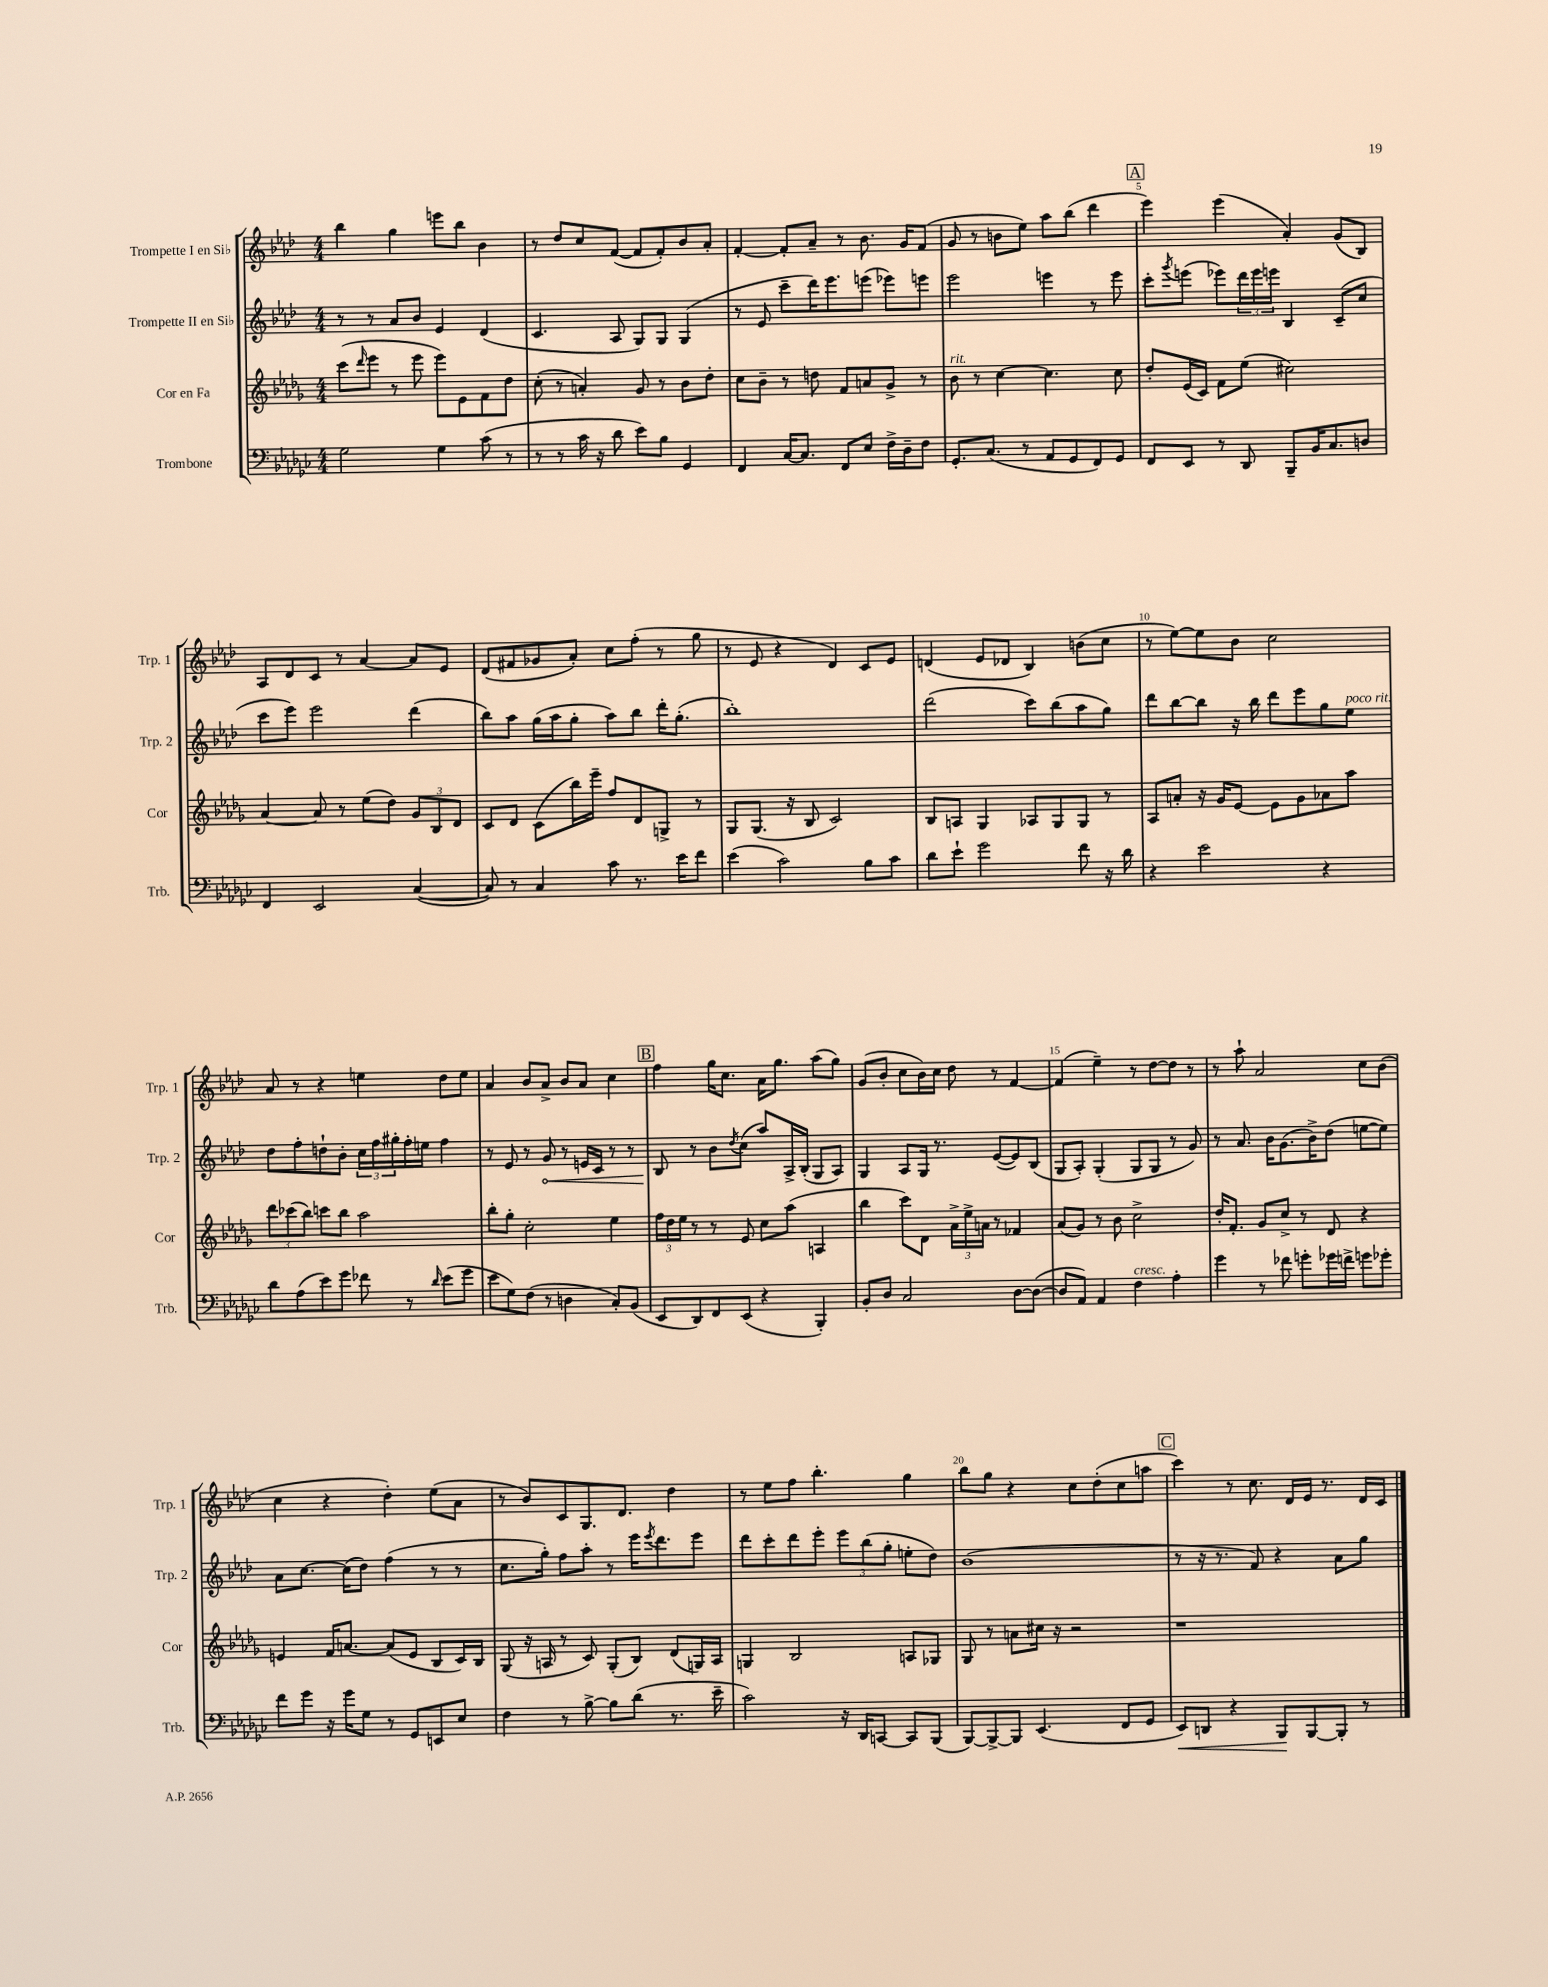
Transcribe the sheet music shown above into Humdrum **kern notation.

**kern	**dynam	**kern	**kern	**dynam	**kern
*part4	*part4	*part3	*part2	*part2	*part1
*staff4	*staff4	*staff3	*staff2	*staff2	*staff1
*I"Trombone	*	*I"Cor en Fa	*I"Trompette II en Si♭	*	*I"Trompette I en Si♭
*I'Trb.	*	*I'Cor	*I'Trp. 2	*	*I'Trp. 1
*clefF4	*	*clefG2	*clefG2	*	*clefG2
*k[b-e-a-d-g-c-]	*	*k[b-e-a-d-g-]	*k[b-e-a-d-]	*	*k[b-e-a-d-]
*M4/4	*	*M4/4	*M4/4	*	*M4/4
=1	=1	=1	=1	=1	=1
2G-\	.	(8ccc\L	8r	.	4bb-\
.	.	16qqddd-/	.	.	.
.	.	8eee-\J	8r	.	.
.	.	8r	8a-/L	.	4gg\
.	.	8eee-\	8b-/J	.	.
4G-\	.	8eee-\L)	4e-/	.	8eeen\L
.	.	8e-\	.	.	8bb-\J
(8c-\	.	8f\	(4d-/	.	4b-\
8r	.	8dd-\J	.	.	.
=2	=2	=2	=2	=2	=2
8r	.	(8cc'\	4.c/	.	8r
8r	.	8r	.	.	8dd-/L
16c-\	.	4an'/)	.	.	8cc/
16r	.	.	.	.	.
8d-\	.	.	8A-/	.	([8f/J
8e-\L)	.	8g-/	8G/L)	.	8f/L]
8B-\J	.	8r	8G/J	.	8f'/)
4GG-/	.	8b-\L	(4G/	.	8b-/
.	.	8dd-'\J	.	.	8a-'/J
=3	=3	=3	=3	=3	=3
4FF/	.	8cc\L	8r	.	[4f'/
.	.	8b-~\J	8e-/	.	.
[16C-/KL	.	8r	8ccc~\L	.	8f'/L]
8.C-/J]	.	.	.	.	.
.	.	8ddn\	16ddd-\K)	.	8a-~/J
.	.	.	8.eee-\	.	.
8FF/L	.	8f/L	.	.	8r
8E-/J	.	8an/	(8eeen\J	.	8.b-\
16F^\LL	.	8g-^/J	8eee-X\L)	.	.
16D-~\J	.	.	.	.	16g/KL
8F\J	.	8r	8eeen\J	.	(8f/J
=4	=4	=4	=4	=4	=4
!	!	!LO:TX:a:i:t=rit.	!	!	!
8.GG-'/L	.	8b-\	2eee-\	.	8g/
.	.	8r	.	.	8r
(8.C-/J	.	.	.	.	.
.	.	[4cc\	.	.	8bn\L
8r	.	.	.	.	8ee-\J)
8AA-/L	.	4.cc\]	4eeen\	.	8aa-\L
8GG-/	.	.	.	.	(8bb-\J
8FF/)	.	.	8r	.	4ddd-\
8GG-/J	.	8cc\	8eee\	.	.
!!LO:REH:place=s1:t=A
=5	=5	=5	=5	=5	=5
8FF/L	.	8dd-'/L	8ccc'\L	.	4eee-\)
.	.	.	8qggg/	.	.
8EE-/J	.	(16e-/L	(8eeen\J	.	.
.	.	16c/JJ)	.	.	.
8r	.	8f\L	8eee-X\L)	.	(4eee-\
8DD-/	.	(8ee-\J	24ddd-\L	.	.
.	.	.	24eee-\	.	.
.	.	.	24eeen\JJ	.	.
8BBB-~/L	.	2cc#X\)	4B-/	.	4a-'/)
16BB-/K	.	.	.	.	.
8.C-/	.	.	.	.	.
.	.	.	(8c~/L	.	(8g/L
8Dn/J	.	.	8cc/J	.	8B-/J)
!!LO:LB:g=z
=6	=6	=6	=6	=6	=6
4FF/	.	[4a-/	8ccc\L	.	8A-/L
.	.	.	8eee-\J)	.	8d-/
2EE-/	.	8a-/]	2eee-\	.	8c/J
.	.	8r	.	.	8r
.	.	(8ee-\L	.	.	[4a-/
.	.	8dd-\J)	.	.	.
([4C-/	.	12g-/L	(4ddd-\	.	8a-/L]
.	.	12B-/	.	.	.
.	.	.	.	.	8e-/J
.	.	12d-/J	.	.	.
=7	=7	=7	=7	=7	=7
8C-/])	.	8c/L	8bb-\L)	.	(8d-/L
8r	.	8d-/J	8aa-\J	.	8f#X/
4C-/	.	(8c\L	(16gg\LL	.	8g-X/
.	.	.	16aa-\J	.	.
.	.	16bb-\L)	8gg'\J	.	8a-'/J)
.	.	16eee-~\JJ	.	.	.
8c-\	.	8ff/L	8aa-\L)	.	8cc\L
8.r	.	8d-/	8bb-\J	.	(8ff'\J
.	.	8Gn^/J	16ddd-'\KL	.	8r
16e-\KL	.	.	(8.gg'\J	.	.
8f\J	.	8r	.	.	8gg\
=8	=8	=8	=8	=8	=8
(4e-\	.	8G-/L	1bb-')	.	8r
.	.	(8.G-/J	.	.	8e-/
2c-\)	.	.	.	.	4r
.	.	16r	.	.	.
.	.	8B-/	.	.	.
.	.	2c/)	.	.	4d-/)
8B-\L	.	.	.	.	8c/L
8c-\J	.	.	.	.	8e-/J
=9	=9	=9	=9	=9	=9
8d-\L	.	8B-/L	(2ddd-\	.	(4dn/
8e-`\J	.	8An/J	.	.	.
2g-\	.	4G-/	.	.	8e-/L
.	.	.	.	.	8d-X/J
.	.	8A-X/L	8ccc\L)	.	4B-/)
.	.	8G-/	(8bb-\	.	.
8f\	.	8G-/J	8aa-\	.	(8bn\L
16r	.	8r	8gg\J)	.	8cc\J
16d-\	.	.	.	.	.
=10	=10	=10	=10	=10	=10
4r	.	8A-/L	8ddd-\L	.	8r
.	.	8an'/J	[8bb-\	.	[8ee-\L)
2e-\	.	16r	8bb-\J]	.	8ee-\]
.	.	16g-/KL	.	.	.
.	.	[8e-/J	16r	.	8b-\J
.	.	.	16bb-\	.	.
.	.	8e-\L]	8ddd-\L	.	2cc\
.	.	8g-\	8eee-\	.	.
4r	.	8a-X\	8gg\	.	.
!	!	!	!LO:TX:a:i:t=poco rit.	!	!
.	.	8aa-\J	8ee-\J	.	.
!!LO:LB:g=z
=11	=11	=11	=11	=11	=11
8d-\L	.	12ddd-\L	8dd-\L	.	8a-/
.	.	(12ccc-X\	.	.	.
(8A-\	.	.	8ff'\	.	8r
.	.	12bb-\J)	.	.	.
8e-\)	.	8cccn\L	8ddn`\	.	4r
8g-\J	.	8bb-\J	8b-'\J	.	.
8f-X\	.	2aa-\	24cc\LL	.	4een\
.	.	.	24ff\	.	.
.	.	.	24gg#X'\	.	.
8r	.	.	16ff'\	.	.
.	.	.	16een\JJ	.	.
16qqd-/	.	.	.	.	.
(8e-\L	.	.	4ff\	.	8dd-\L
8g-\J	.	.	.	.	8ee\J
=12	=12	=12	=12	=12	=12
8e-\L	.	8bb-'\L	8r	.	4a-/
8G-\)	.	8gg-'\J	8e-/	.	.
(8F\J	.	2cc'\	8r	.	8b-/L
!	!	!	!	!LO:HP:b	!
8r	.	.	8g/	<	8a-^/J
4Dn\	.	.	8r	.	8b-/L
.	.	.	16en/LL	.	8a-/J
.	.	.	16c/JJ	.	.
8C-'/L)	.	4ee-\	8r	.	4cc\
(8BB-/J	.	.	8r	.	.
!!LO:REH:place=s1:t=B
=13	=13	=13	=13	=13	=13
8EE-/L	.	24ff\LL	8B-/	.	4ff\
.	.	24dd-\	.	.	.
.	.	24ee-\JJ	.	.	.
8DD-/)	.	8r	8r	[	.
8FF/	.	8r	8b-\L	.	16gg\KL
.	.	.	.	.	8.cc\J
.	.	.	8qdd-/	.	.
(8EE-/J	.	8e-/	(8cc\J	.	.
4r	.	8cc\L	8aa-/L)	.	16a-\KL
.	.	.	.	.	8.gg\J
.	.	(8aa-\J	16A-^/L	.	.
.	.	.	(16B-'/JJ	.	.
4BBB-'/)	.	4An/	8G/L	.	(8aa-\L
.	.	.	8A-/J)	.	8gg\J)
=14	=14	=14	=14	=14	=14
8BB-'/L	.	4bb-\	4G/	.	(8g/L
8D-/J	.	.	.	.	8b-'/J
2C-/	.	8ccc\L)	8A-/L	.	8cc\L
.	.	8d-\J	16G/Jk	.	16b-\L)
.	.	.	8.r	.	16cc\JJ
.	.	24a-^\LL	.	.	8dd-\
.	.	24ee-^\	.	.	.
.	.	24an\JJ	.	.	.
.	.	8r	([8e-/L	.	8r
[8D-\L	.	4f-X/	8e-/])	.	[4f/
(8D-\J_	.	.	(8B-/J	.	.
=15	=15	=15	=15	=15	=15
8D-/L]	.	(8a-/L	8G/L	.	(4f/]
8AA-/J)	.	8g-/J)	8A-'/J)	.	.
4AA-/	.	8r	(4G'/	.	4ee-~\)
.	.	8b-\	.	.	.
!LO:TX:a:i:t=cresc.	!	!	!	!	!
4F\	.	2cc^\	8G/L	.	8r
.	.	.	8G/J	.	[8dd-\L
4A-'\	.	.	8r	.	8dd-\J]
.	.	.	8g/)	.	8r
=16	=16	=16	=16	=16	=16
4g-\	.	16dd-'/KL	8r	.	8r
.	.	8.f'/J	.	.	.
.	.	.	8.a-/	.	8aa-`\
8r	.	8g-/L	.	.	2a-/
.	.	.	16b-\KL	.	.
8f-X\	.	8cc^/J	(8.g\	.	.
8gn'\L	.	8r	.	.	.
.	.	.	16b-^\K)	.	.
16g-X\L	.	8d-/	(8dd-\J	.	.
16fn^\JJ	.	.	.	.	.
8gn\L	.	4r	[8een\L	.	8cc\L
8g-X'\J	.	.	8ee\J])	.	(8b-\J
!!LO:LB:g=z
=17	=17	=17	=17	=17	=17
8f\L	.	4en/	8a-\L	.	4cc\
8g-\J	.	.	[8.cc\J	.	.
16r	.	16f/KL	.	.	4r
16g-\KL	.	[8.an/J	(16cc\KL]	.	.
8G-\J	.	.	8dd-\J)	.	.
8r	.	(8a/L]	(4ff\	.	4dd-'\)
8GG-/L	.	8e/J	.	.	.
8EEn/	.	8B-/L	8r	.	(8ee-\L
8E-/J	.	16c/L)	8r	.	8a-\J
.	.	16B-/JJ	.	.	.
=18	=18	=18	=18	=18	=18
4F\	.	(8G-/	8.cc\L	.	8r
.	.	16r	.	.	8b-/L)
.	.	16An/	16gg'\Jk)	.	.
8r	.	8r	8ff\L	.	8c/
[8B-^\	.	8c/)	8aa-'\J	.	8.G/
8B-\L]	.	(8G-'/L	8r	.	.
.	.	.	.	.	8.d-/J
(8d-\J	.	8B-/J)	16eee-\KL	.	.
.	.	.	8qeee-/	.	.
.	.	.	8.ddd-\	.	.
8.r	.	(8d-/L	.	.	4dd-\
.	.	16Gn/L)	8eee-\J	.	.
16e-~\	.	16A/JJ	.	.	.
=19	=19	=19	=19	=19	=19
2c-\)	.	4Gn/	8ddd-\L	.	8r
.	.	.	8ccc'\	.	8ee-\L
.	.	2B-/	8ddd-\	.	8ff\J
.	.	.	8eee-'\J	.	4.bb-'\
16r	.	.	12eee-\L	.	.
16DD-/KL	.	.	.	.	.
.	.	.	(12bb-\	.	.
[8CCn/J	.	.	.	.	.
.	.	.	12gg'\J	.	.
8CC/L]	.	8An/L	8een'\L	.	4gg\
(8BBB-/J	.	8G-X/J	8dd-\J)	.	.
=20	=20	=20	=20	=20	=20
[8BBB-/L)	.	8G-/	(1b-	.	8bb-\L
8BBB-^/_	.	8r	.	.	8gg\J
8BBB-/J]	.	8an\L	.	.	4r
(4.EE-/	.	16cc#X\Jk	.	.	.
.	.	16r	.	.	.
.	.	2r	.	.	8cc\L
.	.	.	.	.	(8dd-'\
8FF/L	.	.	.	.	8cc\
8GG-/J	.	.	.	.	8aan\J
!!LO:REH:place=s1:t=C
=21	=21	=21	=21	=21	=21
!	!LO:HP:b	!	!	!	!
8EE-/L)	<	1r	8r	.	4ccc\)
8DDn/J	.	.	16r	.	.
.	.	.	8.r	.	.
4r	.	.	.	.	8r
.	.	.	8f/)	.	8.cc\
8BBB-/L	.	.	4r	.	.
.	.	.	.	.	16d-/LL
[8BBB-/	[	.	.	.	16e-/JJ
.	.	.	.	.	8.r
8BBB-'/J]	.	.	8a-\L	.	.
8r	.	.	8gg\J	.	16d-/LL
.	.	.	.	.	16c/JJ
==	==	==	==	==	==
*-	*-	*-	*-	*-	*-
